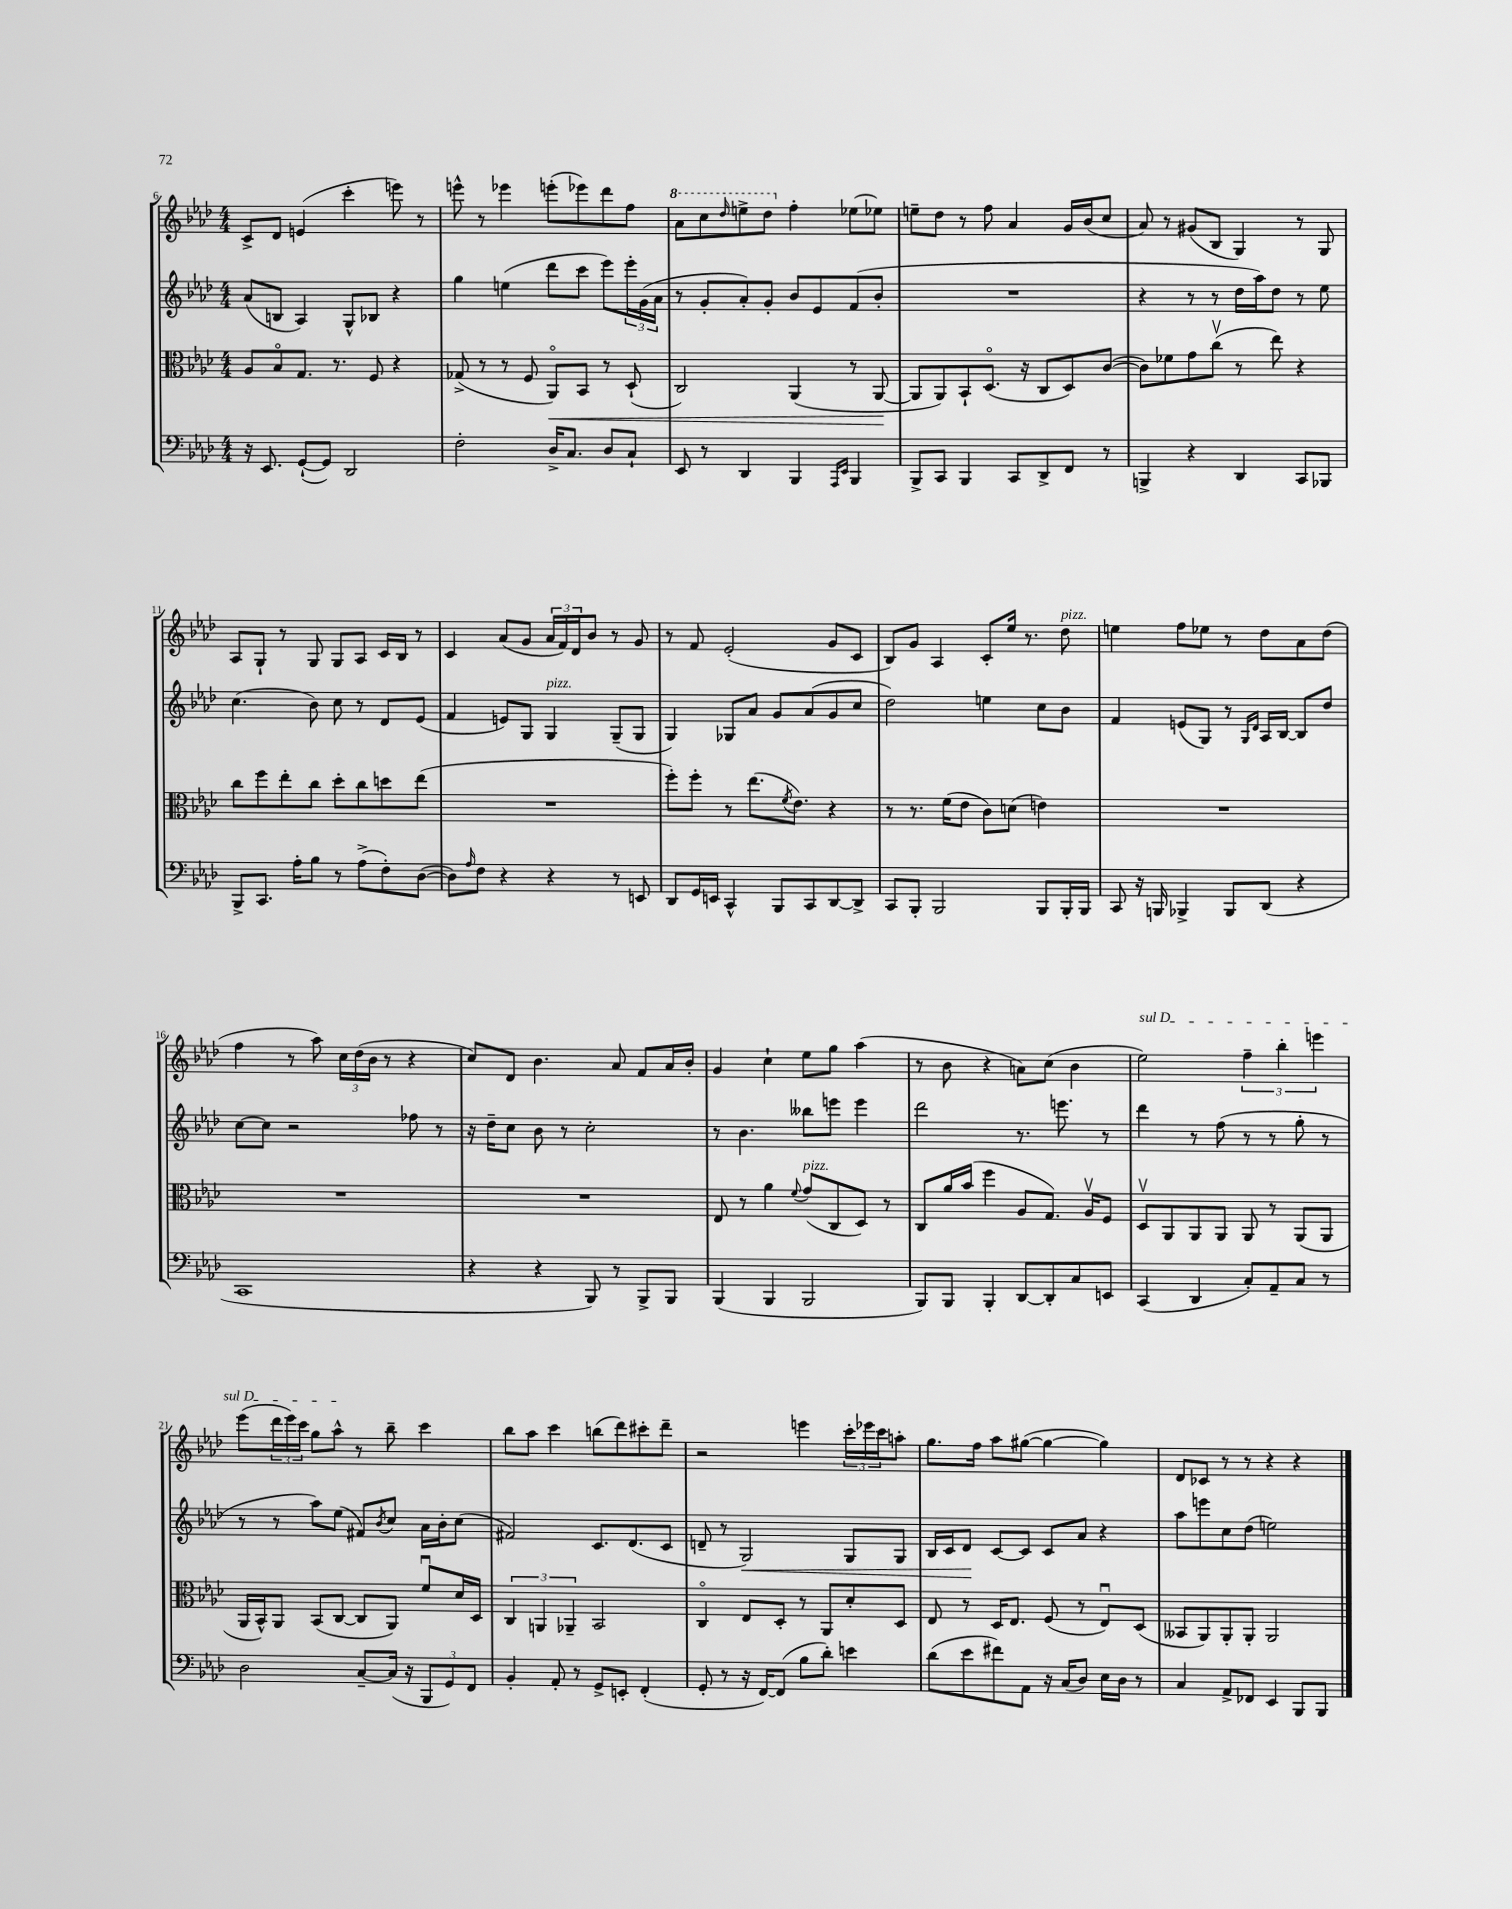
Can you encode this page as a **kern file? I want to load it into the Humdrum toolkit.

**kern	**kern	**kern	**kern
*staff4	*staff3	*staff2	*staff1
*clefF4	*clefC3	*clefG2	*clefG2
*k[b-e-a-d-]	*k[b-e-a-d-]	*k[b-e-a-d-]	*k[b-e-a-d-]
*M4/4	*M4/4	*M4/4	*M4/4
16r	8A-	(8a-	8c^
8.EE-	.	.	.
.	8B-o	8B	8d-
([8GG`	8.G	4A-)	(4e
8GG])	.	.	.
.	8.r	.	.
2DD-	.	8G^^	4ccc'
.	8F	8B-	.
.	4r	4r	8eee)
.	.	.	8r
=	=	=	=
2F'	(8G-^	4gg	8eee^^
.	8r	.	8r
.	8r	(4ee	4eee-
.	8F	.	.
16D-^	8AA-o)	8ddd-	(8eee'
8.C	.	.	.
.	8BB-	8ccc	8eee-)
8D-	8r	8eee-)	8ddd-
8C`	(8D-`	24eee-'	8ff
.	.	(24g	.
.	.	24a-	.
=	=	=	=
8EE-	2C)	8r	8aa-
8r	.	8g'	8ccc
.	.	.	16qqddd-
4DD-	.	8a-')	8eee^
.	.	8g'	8ddd-
4BBB-	(4AA-	8b-	4ff'
.	.	8e-	.
16qqAAA-	.	.	.
16qqEE-	.	.	.
4BBB-	8r	(8f	[8ee-
.	[8AA-	8b-'	8ee-]
=	=	=	=
8BBB-^	8AA-]	1r	8ee~
8CC	8AA-)	.	8dd-
4BBB-	8BB-`	.	8r
.	(8.D-o	.	8ff
8CC	.	.	4a-
.	16r	.	.
8DD-^	8C	.	.
8FF	8D-)	.	16g
.	.	.	(16b-
8r	([8c	.	8cc
=	=	=	=
4BBB^	8c])	4r	8a-)
.	8f-	.	8r
4r	8g	8r	(8g#
.	(8ccv	8r	8B-
4DD-	8r	16dd-	4G)
.	.	16aa-)	.
.	8ee-)	8dd-	.
8CC	4r	8r	8r
8BBB-	.	8ee-	8G
=	=	=	=
8BBB-^	8cc	(4.cc	8A-
8.CC	8ff	.	8G`
.	8ee-'	.	8r
16A-'	.	.	.
8B-	8cc	8b-)	8G
8r	8dd-'	8cc	8G
(8A-^	8cc	8r	8A-
8F')	8dd	8d-	16c
.	.	.	16B-
([8D-	(8ee-	(8e-	8r
=	=	=	=
8D-])	1r	4f	4c
16qqA-	.	.	.
8F	.	.	.
4r	.	8e)	(8a-
.	.	8G	8g
4r	.	4G	24a-
.	.	.	24f)
.	.	.	24d-
.	.	.	8b-
8r	.	(8G~	8r
8EE	.	8G	8g
=	=	=	=
8DD-	8ff')	4G)	8r
16GG	8ff'	.	8f
16EE	.	.	.
4CC^^	8r	8G-	(2e-'
.	(8.ee-	8a-	.
8BBB-	.	8g	.
.	8qf	.	.
.	8.e-)	.	.
8CC	.	(8a-	.
[8DD-	4r	8g	8g
8DD-^]	.	8cc	8c
=	=	=	=
8CC	8r	2dd-)	8B-)
8BBB-'	8.r	.	8g
2BBB-	.	.	4A-
.	(16f	.	.
.	8e-	.	.
.	8c)	4ee	8c'
.	(8d	.	16ee-
.	.	.	8.r
8BBB-	4e)	8cc	.
16BBB-'	.	8b-	8dd-
16BBB-	.	.	.
=	=	=	=
8CC	1r	4f	4ee
16r	.	.	.
16BBB	.	.	.
4BBB-^	.	(8e	8ff
.	.	8G)	8ee-
8BBB-	.	8r	8r
.	.	16qqG	.
.	.	16qqd-	.
(8DD-	.	16A-	8dd-
.	.	[16B-	.
4r	.	8B-]	8a-
.	.	8dd-	(8dd-
=	=	=	=
1CC	1r	[8cc	4ff
.	.	8cc]	.
.	.	2r	8r
.	.	.	8aa-)
.	.	.	24cc
.	.	.	(24dd-
.	.	.	24b-
.	.	.	8r
.	.	8ff-	4r
.	.	8r	.
=	=	=	=
4r	1r	16r	8cc)
.	.	16dd-~	.
.	.	8cc	8d-
4r	.	8b-	4.b-
.	.	8r	.
8BBB-)	.	2cc'	.
8r	.	.	8a-
8BBB-^	.	.	8f
8BBB-	.	.	16a-
.	.	.	16b-'
=	=	=	=
(4BBB-	8E-	8r	4g
.	8r	4.b-	.
4BBB-	4a-	.	4cc`
.	8qqf	.	.
2BBB-	(8g	8bb--	8ee-
.	8C	8eee	8gg
.	8D-)	4eee	(4aa-
.	8r	.	.
=	=	=	=
8BBB-)	8C	2ddd-	8r
8BBB-	16a-	.	8b-
.	(16b-	.	.
4BBB-'	4ff	.	4r
[8DD-	8A-	8.r	8a)
8DD-']	8.G)	.	(8cc
.	.	8.eee	.
8C	.	.	4b-
.	16A-v	.	.
8EE	8F	8r	.
=	=	=	=
(4CC	8D-v	4ddd-	2ee-)
.	8AA-	.	.
4DD-	8AA-	8r	.
.	8AA-	(8ff	.
8C')	8AA-	8r	6ff~
8AA-~	8r	8r	.
.	.	.	6bb-'
8C	(8AA-	8gg'	.
.	.	.	6eee
8r	8AA-	8r	.
=	=	=	=
2D-	16AA-	8r	(8eee-
.	16BB-^^)	.	.
.	8AA-	8r	24ddd-
.	.	.	24eee-)
.	.	.	24ccc
.	(8BB-	8aa-)	8gg
.	[8C	(8ee-	8aa-^^
[8C~	8C]	8f#)	8r
.	.	8qb-	.
(16C]	8AA-)	8cc	8bb-~
16r	.	.	.
12BBB-	8fu	16a-	4ccc
.	.	16b-'	.
12GG)	.	.	.
.	16d-	(8cc	.
12FF	.	.	.
.	16D-	.	.
=	=	=	=
4BB-'	6C	2f#)	8bb-
.	.	.	8aa-
.	6AA	.	.
8AA-'	.	.	4ccc
.	6AA-~	.	.
8r	.	.	.
8GG^	2BB-	8.c	(8bb
8EE'	.	.	8ddd-)
.	.	(8.d-	.
(4FF'	.	.	8ccc#'
.	.	8c	8ddd-~
=	=	=	=
8GG'	4Co	8d~	2r
8r	.	8r	.
16r	8E-	2G)	.
[16FF)	.	.	.
(8FF]	8D-'	.	.
8B-	8r	.	4eee
8d-')	8AA-	.	.
4e	8d-'	8G	24ccc'
.	.	.	24eee-
.	.	.	24ccc
.	8D-	8G	8aa'
=	=	=	=
(8d-	8E-	16B-	8.gg
.	.	16c	.
8e-	8r	8d-	.
.	.	.	16ff
8f#)	16D-	[8c	8aa-
.	8.E-	.	.
8AA-	.	8c]	([8gg#
16r	(8F	8c	4gg#_
(16C	.	.	.
8D-)	8r	8a-	.
16E-	8E-u)	4r	4gg#])
16D-	.	.	.
8r	(8D-	.	.
=	=	=	=
4C	8BB--	8aa-	8d-
.	8AA-)	8eee	8c-
8AA-^	8AA-'	8cc	8r
8FF-	8AA-'	(8dd-	8r
4EE-	2AA-	2ee)	4r
8BBB-	.	.	4r
8BBB-	.	.	.
==	==	==	==
*-	*-	*-	*-
